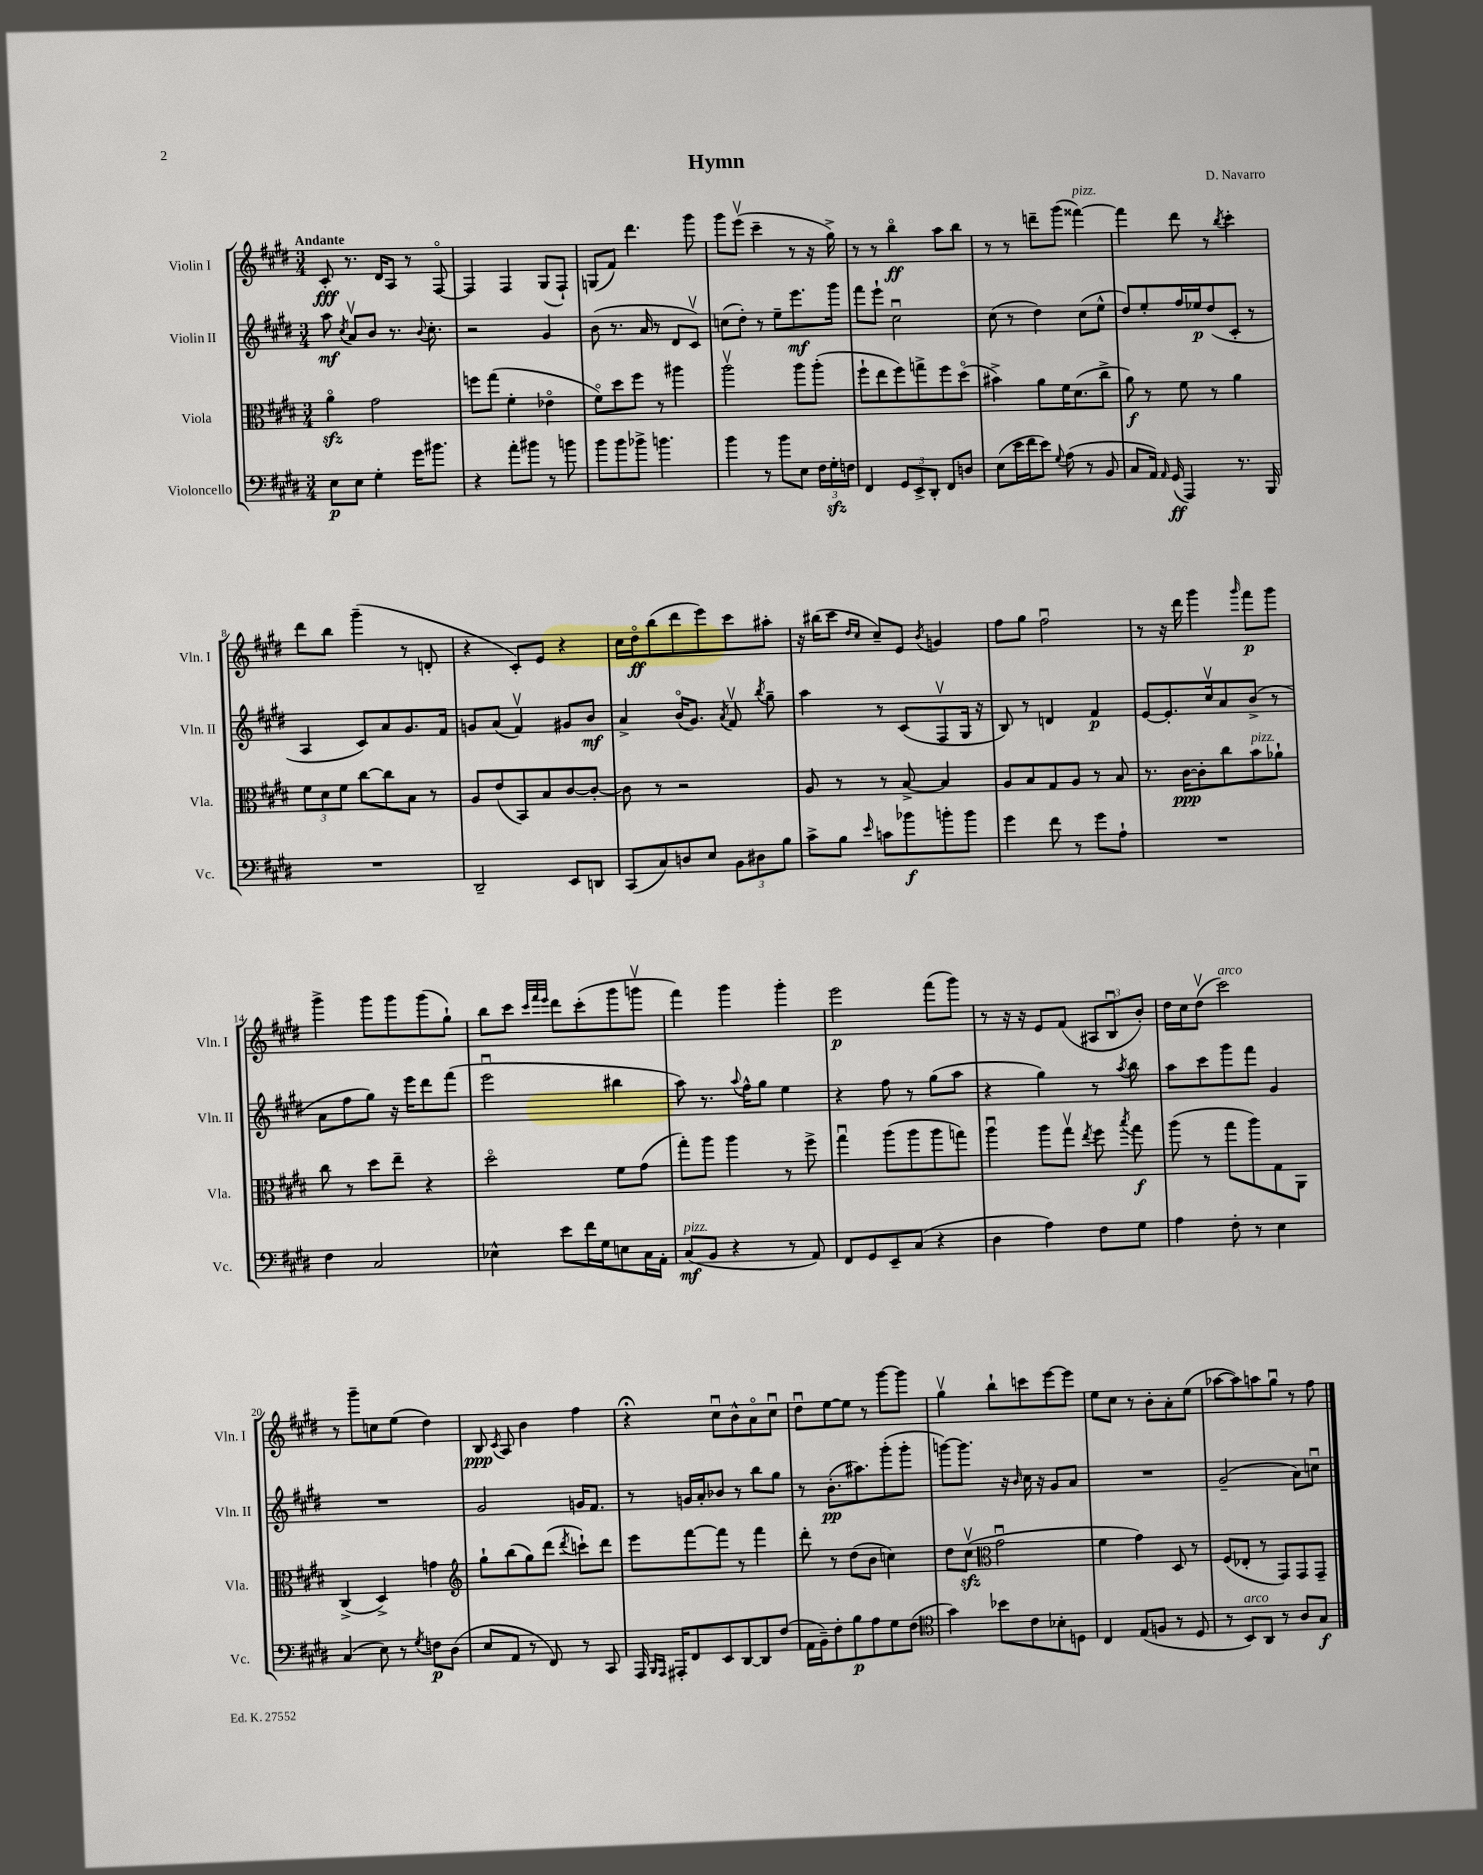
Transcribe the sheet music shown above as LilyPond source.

\header { title = "Hymn" composer = "D. Navarro" }
<<
\new StaffGroup <<
\new Staff = "s0" \with { instrumentName = "Violin I" shortInstrumentName = "Vln. I" } {
    \clef treble \key e \major \numericTimeSignature \time 3/4 \tempo "Andante"
    \autoBeamOff cis'8-.\fff r8. dis'16[ a8] r8 fis8~\flageolet |
    fis4 fis4 gis8[( fis8]-!) |
    g8[( fis'8]) dis'''4. gis'''8 |
    gis'''8[ e'''8]\upbow( cis'''4-- r8 r16 gis''16->) |
    r8 r8 b''4\flageolet\ff a''8[ b''8] |
    r8 r8 d'''8[-- gis'''8]( fisis'''4~^\markup { \italic "pizz." }) |
    fisis'''4 dis'''8 r8 \acciaccatura { b''8 } cis'''4-. |
    dis'''8[ b''8] gis'''4--( r8 d'8-. |
    r4 cis'8[-.) e'8] r4 |
    cis''16[ dis''16\flageolet\ff b''8( dis'''8 e'''8) cis'''8 ais''8]-. |
    r16 bis''16[( cis'''8] \grace { dis''16[ cis''16] } cis''8[--) e'8] \acciaccatura { b'8 } g'4 |
    fis''8[ gis''8] fis''2\downbow |
    r8 r16 dis'''16 gis'''4 \grace { gis'''16 } fis'''8[\p gis'''8] |
    gis'''4-> gis'''8[ gis'''8 gis'''8( gis''8]-!) |
    b''8[ cis'''8] \grace { cis'''32[ fis'''32 e'''32] } dis'''8[ cis'''8-.( gis'''8 g'''8]\upbow |
    fis'''4) gis'''4 gis'''4-. |
    e'''2\p fis'''8[( gis'''8]) |
    r8 r16 r16 e'8[ fis'8]( \tuplet 3/2 { ais8[ b8\downbow b'8]-.) } |
    dis''16[ cis''16 dis''8]\upbow( cis'''2^\markup { \italic "arco" }) |
    r8 gis'''8[-- c''8 e''8]( dis''4) |
    b8\ppp \acciaccatura { cis'8 } a8 b'4 fis''4 |
    r4\fermata cis''8[\downbow b'8-^ a'8\flageolet cis''8]\downbow |
    dis''8[\downbow e''8~ e''8] r8 gis'''8[~ gis'''8] |
    gis''4\upbow b''8[-! c'''8 e'''8~ e'''8] |
    e''8[ cis''8] r8 b'8[-. a'8-. e''8]( |
    aes''8[~ aes''8) a''8 gis''8]\downbow r8 fis''8 \bar "|." |
}
\new Staff = "s1" \with { instrumentName = "Violin II" shortInstrumentName = "Vln. II" } {
    \clef treble \key e \major \numericTimeSignature \time 3/4
    \autoBeamOff a''8\mf \acciaccatura { cis''8 } a'8[\upbow b'8] r8. \appoggiatura { b'8 } cis''8.-. |
    r2 gis'4 |
    b'8( r8. a'16 r8 dis'8[ cis'8]\upbow) |
    c''8[( dis''8]-.) r8 e''8[-- e'''8.\mf gis'''16] |
    fis'''8[ e'''8]-! cis''2\downbow |
    cis''8( r8 dis''4) cis''8[( e''8]-^ |
    dis''8[) e''8-. fis''16 ees''16\p dis''8( cis'8]-. r8 |
    a4 cis'8[) a'8 gis'8. fis'16] |
    g'8[ a'8]( fis'4\upbow) gis'8[ b'8]\mf |
    a'4-> b'16[\flageolet( gis'8.]) \acciaccatura { a'8 } fis'8\upbow \acciaccatura { b''8 } gis''8-- |
    a''4 r8 cis'8[( fis8\upbow gis16] r16 |
    b8) r8 d'4 fis'4\p |
    e'8[~ e'8.-. cis''16\upbow a'8 b'8]->( r8 |
    a'8[ fis''8 gis''8]) r16 e'''16[ dis'''8 fis'''8]( |
    e'''2\downbow bis''4 |
    a''8) r8. \appoggiatura { a''8 } fis''16[-^ gis''8] e''4 |
    r4 fis''8 r8 gis''8[( a''8] |
    r4 gis''4) r8 \acciaccatura { a''8 } b''8 |
    a''8[ cis'''8 gis'''8 fis'''8] gis'4 |
    R2. |
    gis'2 g'16[ fis'8.] |
    r8 g'16[ a'16-. bes'8] r8 b''8[ gis''8] |
    r8 b'8.[-.\pp( ais''8.) gis'''8-.( gis'''8]-. |
    g'''8[~) g'''8.] r16 \grace { b'16 } cis''16 r16 gis'8[ a'8] |
    R2. |
    gis'2--( a'8[) c''8]\downbow \bar "|." |
}
\new Staff = "s2" \with { instrumentName = "Viola" shortInstrumentName = "Vla." } {
    \clef alto \key e \major \numericTimeSignature \time 3/4
    \autoBeamOff a'4\flageolet\sfz gis'2 |
    f''8[ gis''8]( fis'4-. ees'4\flageolet |
    fis'8[\flageolet) dis''8 fis''8] r8 ais''4 |
    a''2\upbow a''8[ a''8]-.( |
    fis''8[-! e''8 fis''8) g''8-> fis''8 dis''8]\flageolet( |
    bis'4->) a'8[ fis'16 dis'8.( cis''8]-> |
    a'8\f) r8 fis'8 r8 a'4 |
    \tuplet 3/2 { fis'8[ dis'8 fis'8] } cis''8[~ cis''8 b8] r8 |
    a8[ e'8( b,8) b8 cis'8~ cis'8]~-. |
    cis'8 r8 r2 |
    a8 r8 r8 b8~-> b4 |
    a8[ b8 gis8 a8] r8 b8 |
    r8. cis'16[~\ppp cis'8-. cis''8 b'8^\markup { \italic "pizz." } aes'8]-! |
    cis''8 r8 dis''8[ e''8]-- r4 |
    dis''2\flageolet fis'8[ gis'8]( |
    gis''8[-.) a''8] a''4 r8 fis''8-> |
    gis''4\downbow a''8[( a''8 a''8 g''8]) |
    a''4\downbow a''8[ gis''8]\upbow \acciaccatura { e''8 } fis''8 \acciaccatura { b''8 } gis''8\f |
    a''8( r8 gis''8[ a''8) gis8 a,8] |
    cis4->( dis4->) g'4 |
    \clef treble gis''8[-! b''8( gis''8) dis'''8]( \acciaccatura { dis'''8 } c'''8[-!) dis'''8] |
    e'''8[ fis'''8~ fis'''8] r8 fis'''4 |
    dis'''8-. r8 dis''8[( b'8] c''4) |
    dis''8[ cis''8]\upbow\sfz( \clef alto gis'2\downbow |
    fis'4 gis'4) dis8 r8 |
    fis8[( ees8]-. r8 gis,8[) gis,8 gis,8]-- \bar "|." |
}
\new Staff = "s3" \with { instrumentName = "Violoncello" shortInstrumentName = "Vc." } {
    \clef bass \key e \major \numericTimeSignature \time 3/4
    \autoBeamOff e8[\p e8] gis4-. gis'16[ bis'8.] |
    r4 a'8[-. bis'8] r8 b'8 |
    b'8[ b'8 bes'8]-> b'4. |
    b'4 r8 b'8[ e8] \tuplet 3/2 { fis16[ gis16-.\sfz f16] } |
    fis,4 \tuplet 3/2 { gis,8[ e,8-> dis,8]-. } fis,8[ d8] |
    e8[( e'16 fis'16 e'8]) \appoggiatura { gis8 } a8( r8 b,8 |
    cis8[ a,16]) \grace { a,16 } gis,16\ff( a,,4) r8. b,,16 |
    R2. |
    dis,2-- e,8[ d,8] |
    cis,8[( cis8) d8 e8] \tuplet 3/2 { b,8[ dis8 b8] } |
    cis'8[-> b8] \grace { e'16 } c'8[ bes'8\f b'8-. b'8] |
    gis'4 fis'8 r8 gis'8[ a8]-! |
    R2. |
    fis4 cis2 |
    ees4-^ e'8[ fis'16 gis16 e8 cis16 a,16]-. |
    cis8[\mf^\markup { \italic "pizz." }( b,8] r4 r8 a,8) |
    fis,8[ gis,8 e,8-- cis8]( r4 |
    dis4 a4) fis8[ gis8] |
    a4 fis8-. r8 e4 |
    cis4( e8) r8 \acciaccatura { gis8 } f8[\p dis8]( |
    e8[ a,8] r8 fis,8) r8 cis,8 |
    a,,16 \grace { b,,16[ a,,16] } ais,,16[-. fis,8 e,8 dis,8~ dis,8 fis8]( |
    a,16[ b,16--) fis8-. b8\p a8 gis8 fis8]( |
    \clef tenor gis'4) bes'8[ cis'8 bes8-. d8] |
    cis4 e8[( f8] r8 dis8 |
    r8 b,8[^\markup { \italic "arco" }) a,8] r8 a8[ gis8]\f \bar "|." |
}
>>
>>
